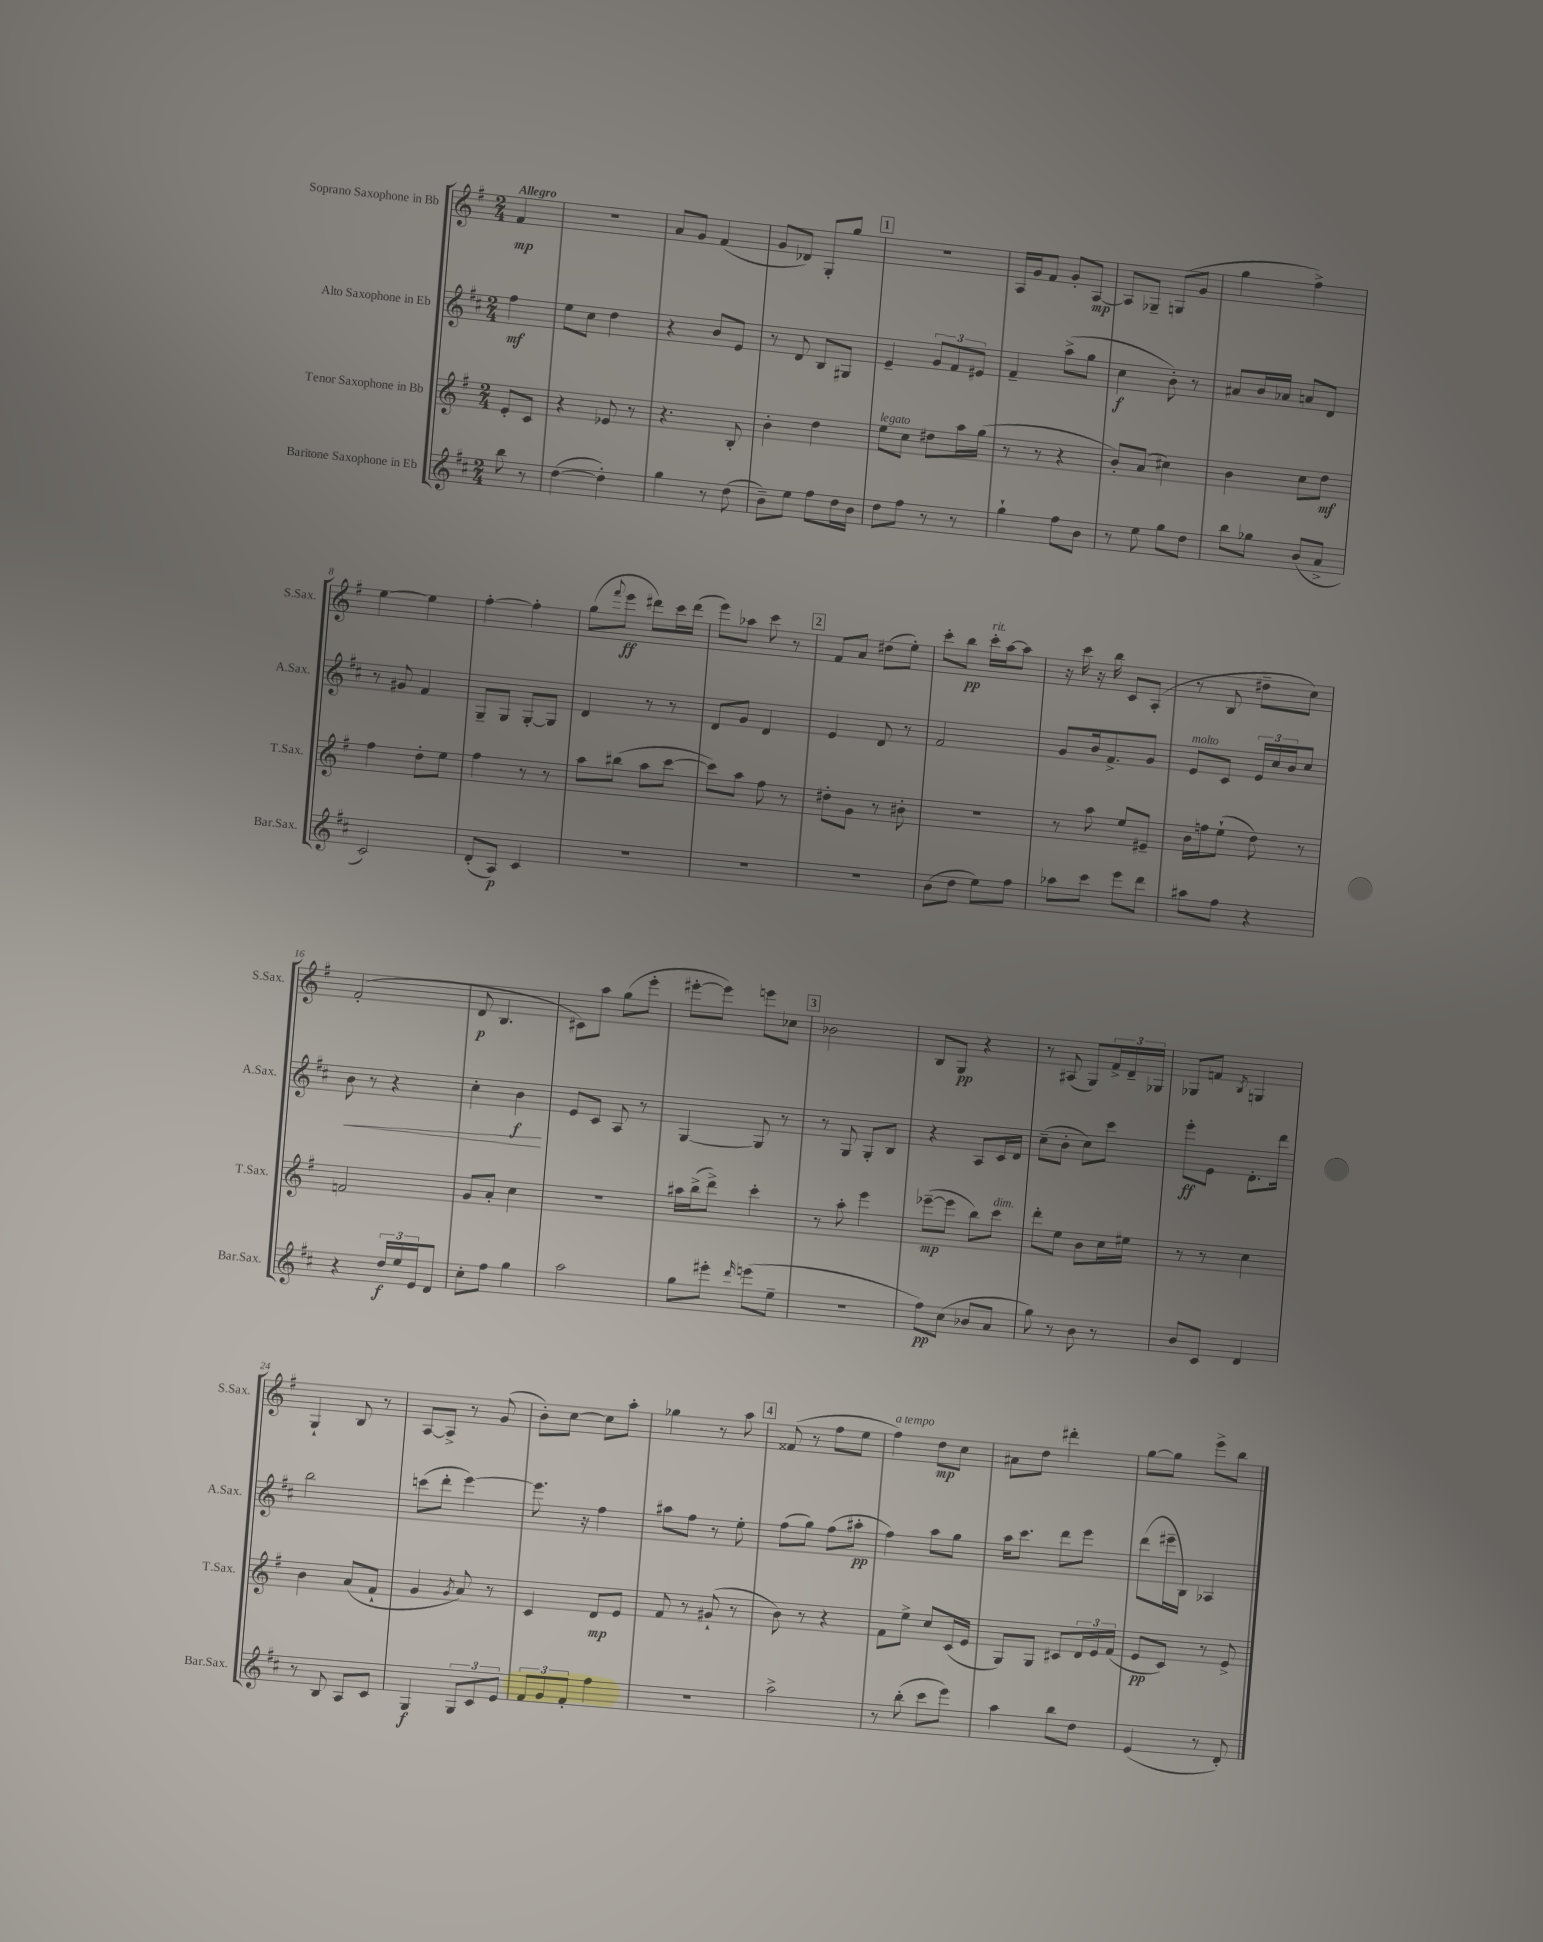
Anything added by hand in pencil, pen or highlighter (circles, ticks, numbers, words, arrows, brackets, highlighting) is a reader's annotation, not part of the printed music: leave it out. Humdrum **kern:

**kern	**kern	**kern	**kern
*staff4	*staff3	*staff2	*staff1
*clefG2	*clefG2	*clefG2	*clefG2
*k[f#c#]	*k[f#]	*k[f#c#]	*k[f#]
*M2/4	*M2/4	*M2/4	*M2/4
8bb	8e'	4ff#	4f#
8r	8c	.	.
=	=	=	=
([4dd	4r	8ee	2r
.	.	8cc#	.
4dd'])	8e-	4dd	.
.	8r	.	.
=	=	=	=
4gg	4.r	4r	8a
.	.	.	8g
8r	.	8b	(4f#
(8dd	8B'	8e	.
=	=	=	=
8b~)	4b'	8r	8g
8ee	.	8d	8d-)
8ff#	4dd	8B	8G'
16dd	.	8G#	8gg
16b	.	.	.
=	=	=	=
8dd	8ee	4e~	2r
8ff#	8cc	.	.
8r	8dd#	12g	.
.	.	12f#	.
8r	16aa	.	.
.	.	12e#	.
.	(16gg	.	.
=	=	=	=
4gg`	8r	4f#~	16A
.	.	.	16g
.	8r	.	8f#
8ff#	4r	(8aa^	8g'
8b	.	8gg	[8A
=	=	=	=
8r	8b')	4cc#	8A]
8ee	(8a	.	8G-~
8gg	4cc#)	8b')	(8G
8dd	.	8r	8g
=	=	=	=
8bb	4b	8a#	4gg
8gg-	.	16b	.
.	.	16a-	.
(8b	8cc	8a	4ff#^)
8a^	8dd	8d	.
=	=	=	=
2c#)	4ff#	8r	[4ee
.	.	8g#	.
.	8dd'	4f#	4ee]
.	8ee	.	.
=	=	=	=
(8d'	4ff#	8G~	[4ff#'
8A)	.	8G	.
4c#	8r	[8G'	4ff#']
.	8r	8G]	.
=	=	=	=
2r	8aa	4d	(8gg
.	.	.	8qqfff#
.	(8bb#	.	8eee
.	8aa	8r	8ddd#)
.	[8ccc	8r	16ccc
.	.	.	(16ddd#
=	=	=	=
2r	8ccc])	8d	8eee)
.	8aa	8g	8aa-
.	8ff#	4d	8ccc
.	8r	.	8r
=	=	=	=
2r	8dd#'	4e	8f#
.	8g	.	8a
.	8r	8d	(8dd#
.	8b#'	8r	8ee')
=	=	=	=
(8b	2r	2f#	8ccc'
8dd	.	.	8bb
8ee)	.	.	16ccc'
.	.	.	[16aa
8ff#	.	.	8aa]
=	=	=	=
8aa-	8r	8g	16r
.	.	.	16ccc
8ccc#	8aa	16b	16r
.	.	8.f#^	16bb
8eee	8ee	.	8c
8ddd	8e#~	8g	(8A'
=	=	=	=
8aa#	16b	8e	8r
.	16ff	.	.
8ff#	(8ee`	8c#	8B
4r	8dd)	24e	8dd#~
.	.	24cc#	.
.	.	24b	.
.	8r	8cc#	8cc)
=	=	=	=
4r	2f	8b	(2f#'
.	.	8r	.
24dd	.	4r	.
24ee	.	.	.
24e	.	.	.
8d	.	.	.
=	=	=	=
8cc#'	8g	4cc#'	8d
8ff#	8a'	.	4.B
4gg	4cc	4b	.
=	=	=	=
2aa	2r	8e	8c#)
.	.	8c#	8aa
.	.	8A	(8gg
.	.	8r	8eee'
=	=	=	=
8gg	16aa#	[4G	[8eee#'
.	(16bb^	.	.
8eee#'	8ddd^)	.	8eee#])
16qqddd	.	.	.
(8eee	4ccc'	8G]	8eee
8ee~	.	8r	8cc-
=	=	=	=
2r	8r	8r	2b-
.	8aa'	8G	.
.	4eee	8G'	.
.	.	8B	.
=	=	=	=
8ff#)	([8eee-~	4r	8B
(8cc#	8eee-]	.	8G
8b-	8bb)	8A	4r
8a	8ccc	16c#	.
.	.	16d	.
=	=	=	=
8gg)	8ddd'	(8cc#~	8r
8r	8ee	8b'	(8A#
8b	8b	8cc#)	8G)
8r	16cc	8ccc#	24f#^
.	.	.	24d~
.	16ee#	.	.
.	.	.	24G-
=	=	=	=
8b	8r	8eee'	8G-
8c#	8r	8e	8f
.	.	.	8qB
4d	4cc	8.d'	4G
.	.	16ddd	.
=	=	=	=
8r	4b	2bb	4G`
8B	.	.	.
8A	(8a	.	8B
8c#	8f#`	.	8r
=	=	=	=
4G	4g	(8ccc	[8A
.	.	8ddd'	8A^]
.	8qg	.	.
12G	8a)	[4eee)	8r
12c#	.	.	.
.	8r	.	(8g
12e	.	.	.
=	=	=	=
12f#	4c	8.eee]	8b')
12g	.	.	.
.	.	.	[8cc
12f#'	.	.	.
.	.	16r	.
4ff#	8d	4ff#	8cc]
.	8e	.	8aa'
=	=	=	=
2r	8f#	8aa#	4gg-
.	8r	8ff#	.
.	(8g#`	8r	8r
.	8r	8ee'	8aa
=	=	=	=
2aa^	8b)	(8ff#	(8f##
.	8r	8gg)	8r
.	4r	(8ff#	8ff#
.	.	8aa#'	8ee
=	=	=	=
8r	8f#	4ff#)	4ff#)
(8bb'	8ee^	.	.
8ccc#	8cc	8aa	8dd
8eee)	(16c	8gg	8cc
.	16e	.	.
=	=	=	=
4aa	8G)	16aa	8a#
.	.	8.ccc#	.
.	8G	.	8dd
8bb	8c#	8ddd	4ddd#'
8dd	24d	8eee	.
.	24e	.	.
.	(24f#	.	.
=	=	=	=
(4e	8e	(8ddd	[8gg
.	8c)	16eee#~	8gg]
.	.	16B)	.
8r	8r	4A-	8eee^
8d')	8e^	.	8bb
==	==	==	==
*-	*-	*-	*-
